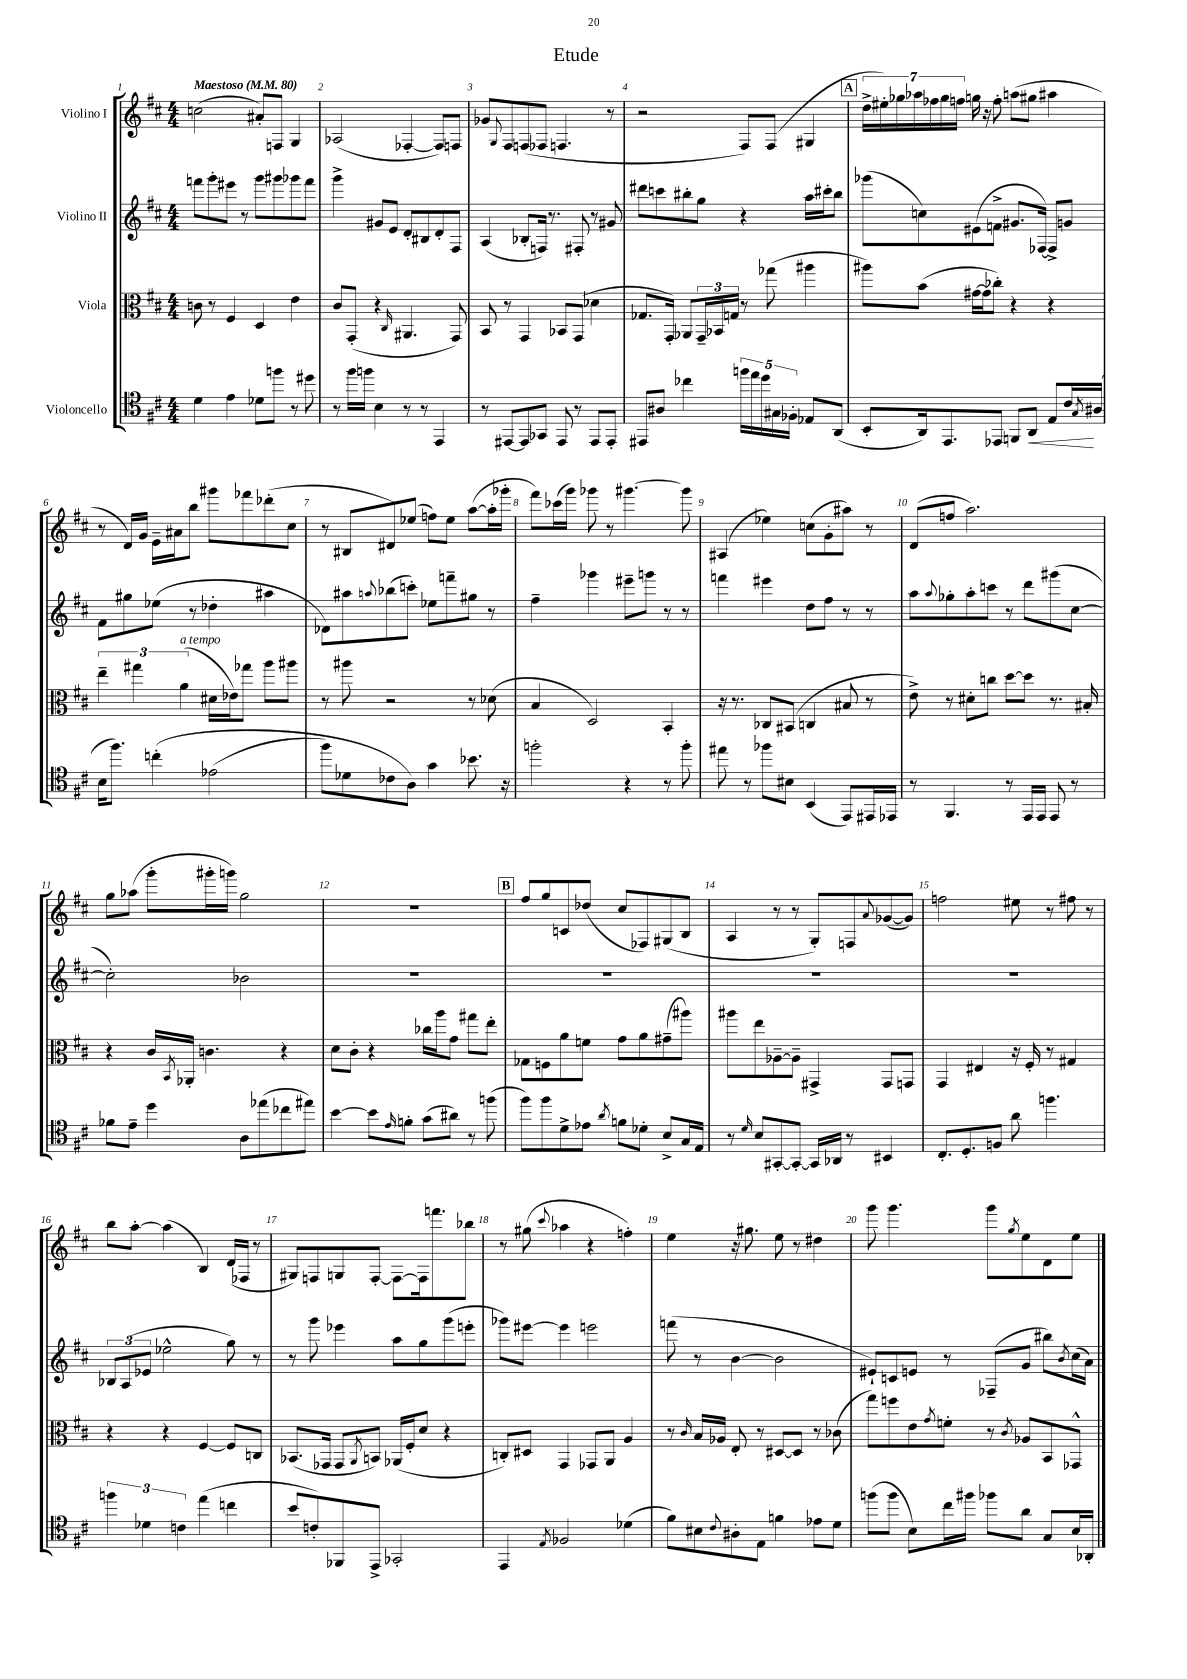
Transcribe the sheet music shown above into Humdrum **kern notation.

**kern	**kern	**kern	**kern
*staff4	*staff3	*staff2	*staff1
*clefC4	*clefC3	*clefG2	*clefG2
*k[f#c#]	*k[f#c#]	*k[f#c#]	*k[f#c#]
*M4/4	*M4/4	*M4/4	*M4/4
*MM80	*MM80	*MM80	*MM80
4d	8c	8fff	(2cc
.	8r	8ggg'	.
4e	4F#	8eee#	.
.	.	8r	.
8d-	4D	8ggg	8a#')
8ff	.	8ggg#	8F
8r	4e	8ggg-	4G
8dd#	.	8fff	.
=	=	=	=
8r	8c#	4ggg^	(2A-
16ff#	(8GG'	.	.
16ff	.	.	.
4B	4r	8g#	.
.	.	8e	.
.	16qqC#	.	.
8r	4.AA#	8d'	[4F-'
8r	.	8B#	.
4EE	.	8d'	8F-])
.	8GG)	8F#	8F
=	=	=	=
8r	8BB	(4A	8g-
.	.	.	8qqG
[8EE#	8r	.	8F#
8EE#]	4GG	8B-'	(8F
8GG-	.	16F)	8F-
.	.	8.r	.
8EE#	8BB-	.	4.F
8r	(8GG	8F#'	.
8EE#	4d-	8r	.
8EE#'	.	8g#	8r
=	=	=	=
8EE#	8.G-	8ddd#	2r
8A#	.	8ccc	.
.	16GG')	.	.
4cc-	8AA-	8bb#'	.
.	24GG~	8gg	.
.	24BB-	.	.
.	24G	.	.
20ff	8r	4r	8F#)
20ee	.	.	.
20dd	.	.	.
.	(8gg-	.	(8F#
20G#	.	.	.
20F-'	.	.	.
8E-	4aa#	16aa	4G#
.	.	16ccc#'	.
(8AA	.	8bb#	.
=	=	=	=
8BB'	8aa#)	(8ggg-	28dd^
.	.	.	28ee#')
.	.	.	28gg-
.	.	.	28aa-
16AA)	(8b	8cc)	.
.	.	.	28ff-
.	.	.	28gg-
8.EE	.	.	.
.	.	.	28ff
.	[16g#	(8e#	16gg
.	16g#]	.	16r
8EE-	8cc-')	8f^	8ff'
8FF	4r	8.g#	(8aa
8AA	.	.	8gg#
.	.	[16F-)	.
8E	4r	8F-^]	4aa#
16c#	.	8g	.
8qG	.	.	.
(16A#	.	.	.
=	=	=	=
16B	6ee~	8f#	8r
8.ff#)	.	.	.
.	.	8gg#	16d)
.	6gg#	.	.
.	.	.	16g
&(4cc'	.	(8ee-	16e~
.	.	.	16a#
.	(6a	.	.
.	.	8r	8bb
(2e-	16d#	4dd-'	8ggg#
.	16e-)	.	.
.	8gg-	.	8fff-
.	8aa	4aa#	(8ddd-'
.	8aa#	.	8cc#
=	=	=	=
8ff#)	8r	8d-)	8r
8d-	8aa#	8aa#	8B#
.	.	8qqaa	.
8c-	2r	(8bb-	8d#)
8A&)	.	8ccc')	(8ee-
4g	.	8ee-	8ff)
.	.	8fff~	8ee-
8.b-	8r	8gg#	([8aa
.	(8d-	8r	16aa']
16r	.	.	16ggg-'
=	=	=	=
2ff'	4B	4ff#~	8fff#)
.	.	.	(16ccc-
.	.	.	16ggg)
.	2D)	4ggg-	8ggg-
.	.	.	8r
4r	.	8eee#~	[4.ggg#
.	.	8ggg	.
8r	4BB'	8r	.
8ff'	.	8r	8ggg#]
=	=	=	=
8ee#	16r	4fff	(4A#
.	8.r	.	.
8r	.	.	.
8ff-	8C-	4eee#	4ee-)
8B#	(8BB#	.	.
(4BB	4C	8dd	(8cc
.	.	8ff#	8g'
8EE)	8B#	8r	8aa#)
16EE#	8r	8r	8r
16EE-	.	.	.
=	=	=	=
8r	8e^)	8aa	(8d
.	.	8qqaa	.
4.FF#	8r	8gg-'	8ff
.	8d#'	8aa'	2.aa)
.	8cc	8ccc	.
8r	[8dd	8r	.
16EE	8dd]	8ddd	.
16EE	.	.	.
8EE	8.r	(8ggg#	.
8r	.	[8cc#	.
.	16B#'	.	.
=	=	=	=
8f-	4r	2cc#'])	8gg
8e~	.	.	(8aa-
4dd	16c#	.	8ggg'
.	8qBB	.	.
.	16AA-'	.	.
.	4.c	.	16ggg#'
.	.	.	16ggg)
8A	.	2b-	2gg
(8ee-	.	.	.
8cc-	4r	.	.
8ee#)	.	.	.
=	=	=	=
[4b	8d	1r	1r
.	8c#'	.	.
8b]	4r	.	.
16qqe	.	.	.
8f'	.	.	.
(8g	16cc-	.	.
.	16aa	.	.
8a#)	8g	.	.
8r	8gg#	.	.
(8ff	8ee'	.	.
=	=	=	=
8ff#)	8G-	1r	8ff#
8ff#	8F	.	8gg
8d^	8a	.	8c
8e-	8f	.	(8dd-
8qa	.	.	.
8f	8g	.	8cc#
8d-'	8a	.	8F-)
8B^	(8g#~	.	(8G#
16G	8aa#)	.	8B
16E	.	.	.
=	=	=	=
8r	8aa#	1r	4A
16qqd	.	.	.
8B	8ee	.	.
[8GG#'	[8A-~	.	8r
8GG#'_	8A-~]	.	8r
16GG#]	4GG#^	.	8G')
16AA-	.	.	.
8r	.	.	8F
.	.	.	8qqa
4BB#	8GG#	.	([8g-
.	8GG	.	8g-])
=	=	=	=
8.C#'	4GG	1r	2ff
8.D'	.	.	.
.	4E#	.	.
8F	.	.	.
8a	16r	.	8ee#
.	16F#'	.	.
4.ff	8r	.	8r
.	4G#	.	8ff#
.	.	.	8r
=	=	=	=
6ff	4r	12B-	8bb
.	.	(12A	.
.	.	.	[8aa'
6d-	.	12e-	.
.	4r	2ee-^^	(4aa]
6c	.	.	.
(4ee	[4F#	.	4B)
4cc	8F#]	8gg)	(16d
.	.	.	16F-
.	8C	8r	8r
=	=	=	=
8b	(8.BB-	8r	8G#)
8c')	.	8ggg	8F
.	16GG-	.	.
8FF-	8GG-	4eee-	8G
.	8qAA	.	.
8EE^	8BB)	.	[8F'
2GG-'	(16AA-	8aa	8F_
.	16F#'	.	.
.	8d	8gg	16F]
.	.	.	8.fff
.	4r	(8ggg	.
.	.	8eee'	8bb-
=	=	=	=
4EE	8C')	8ggg-)	8r
.	8D#	[8eee#	(8gg#
8qE	.	.	8qqccc#
2F-	4GG	4eee#]	4aa-
.	8GG-	2eee	4r
.	8AA	.	.
(4d-	4A	.	4ff')
=	=	=	=
8f#)	8r	(8fff	4ee
.	16qqc#	.	.
8B#	16B	8r	.
.	16A-	.	.
8qqc#	.	.	.
8A#'	8E'	[4b	16r
.	.	.	8.gg#
8E	8r	.	.
4f	[8D#	2b]	8ee
.	8D#]	.	8r
8e-	8r	.	4dd#
8d	(8c-	.	.
=	=	=	=
(8ff	8gg)	8e#`)	8ggg
8ff	8ff	8c	4.ggg
8B)	8e	8e	.
.	8qg	.	.
16cc#	8f'	8r	.
16ff#	.	.	.
8ff-	8r	(8F-~	8ggg
.	8qc#	.	8qgg
8a	8A-	8g	8ee
8G	8BB	8bb#)	8d
.	.	8qb	.
16B	8GG-^^	(16cc#	8ee
16AA-'	.	16a)	.
==	==	==	==
*-	*-	*-	*-
